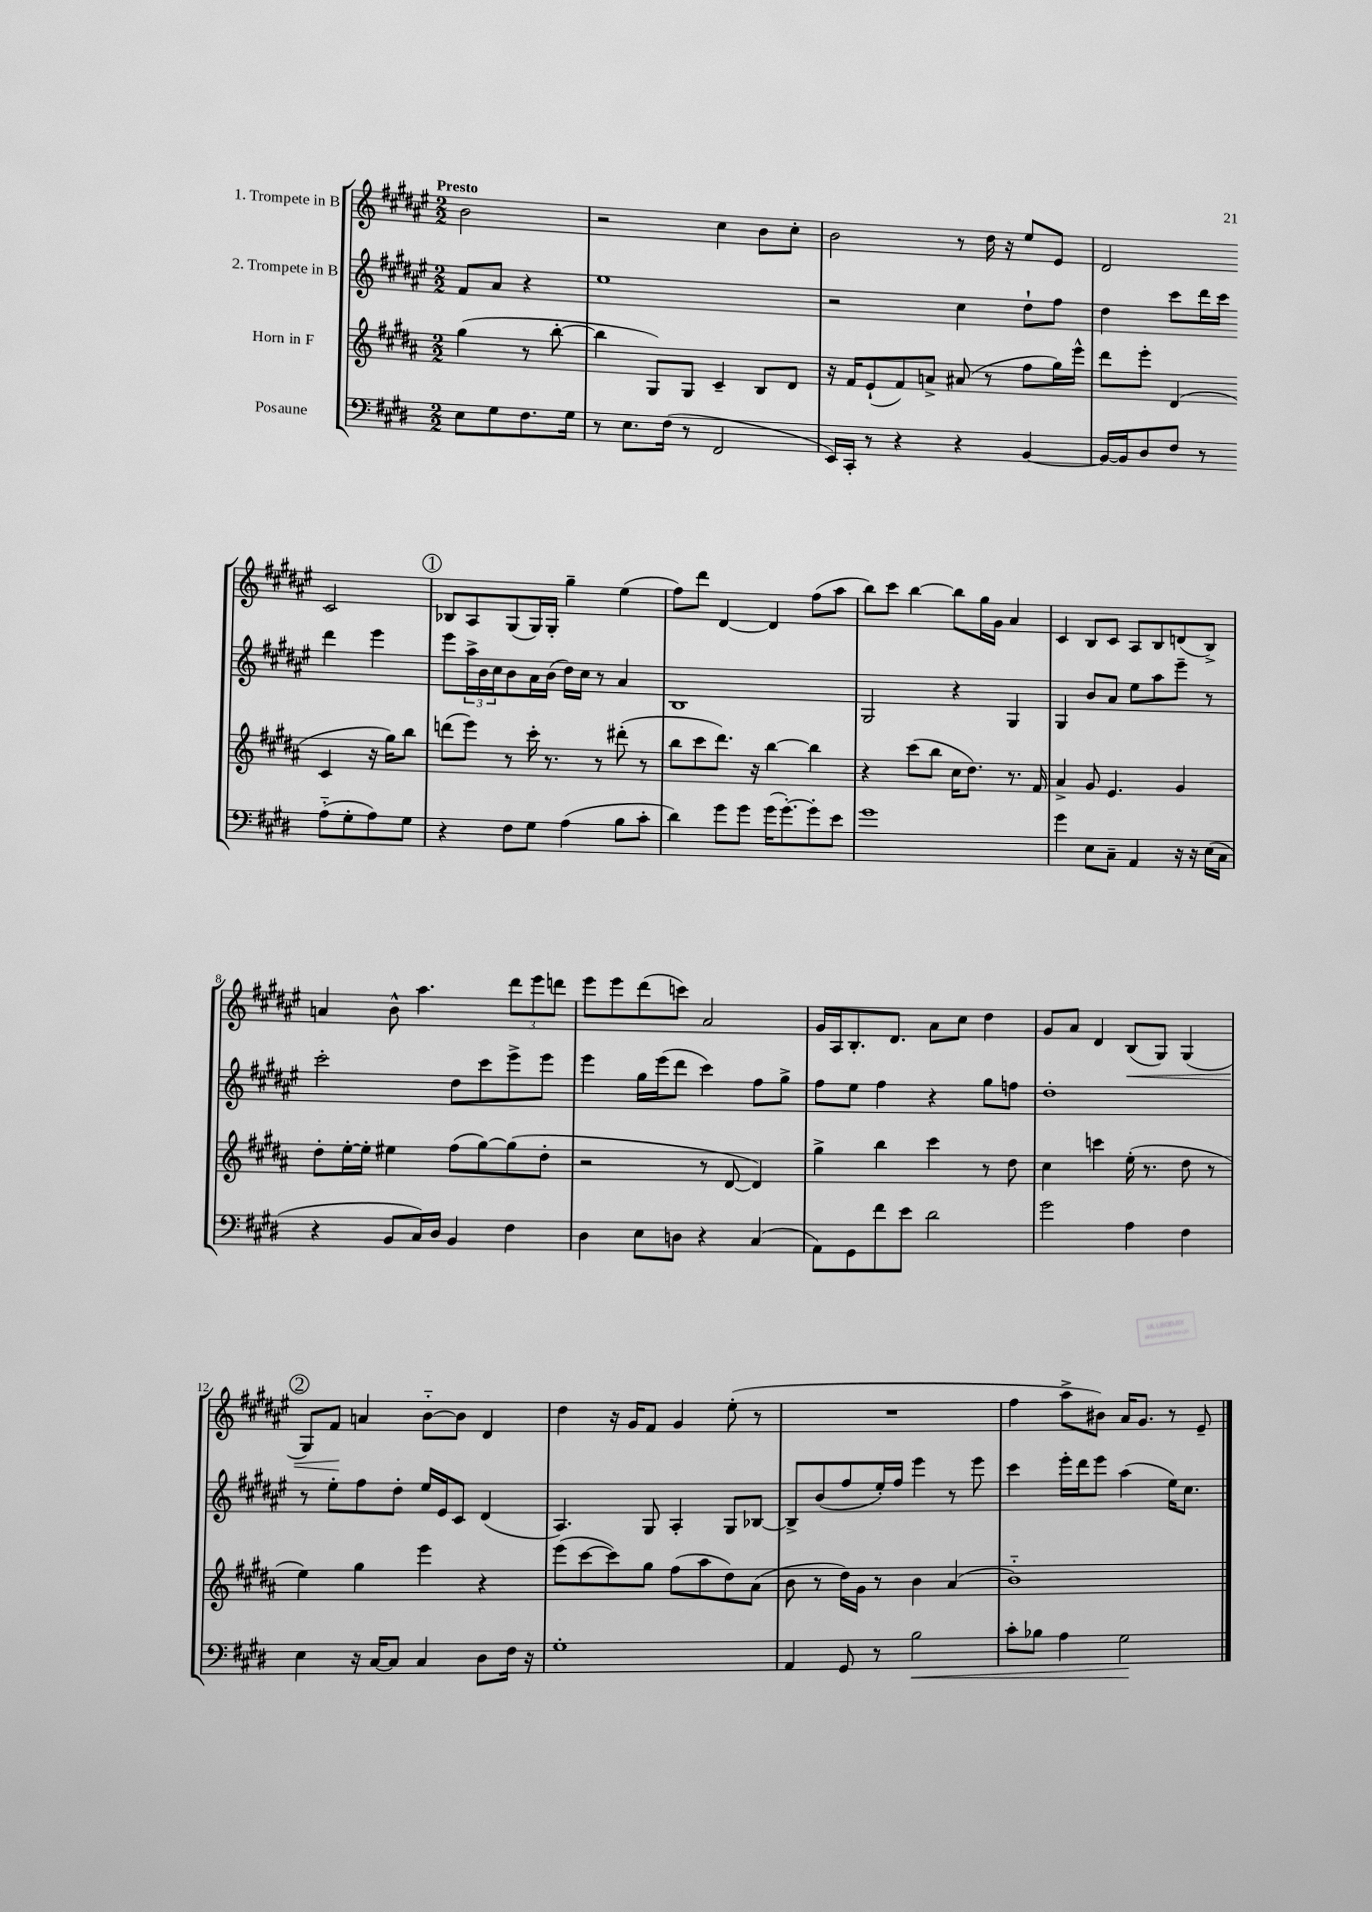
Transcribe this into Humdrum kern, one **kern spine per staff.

**kern	**kern	**kern	**kern
*staff4	*staff3	*staff2	*staff1
*clefF4	*clefG2	*clefG2	*clefG2
*k[f#c#g#d#]	*k[f#c#g#d#a#]	*k[f#c#g#d#a#e#]	*k[f#c#g#d#a#e#]
*M2/2	*M2/2	*M2/2	*M2/2
8E	(4gg#	8f#	2b
8G#	.	8a#	.
8.F#	8r	4r	.
.	[8bb'	.	.
16G#	.	.	.
=	=	=	=
8r	4bb]	1ee#	2r
8.E	.	.	.
.	8G#)	.	.
(16F#	.	.	.
8r	8G#	.	.
2FF#	4c#~	.	4cc#
.	8B	.	8b
.	8d#	.	8cc#'
=	=	=	=
16EE)	16r	2r	2b
16CC#'	16f#	.	.
8r	(8e`	.	.
4r	8f#)	.	.
.	8a^	.	.
4r	(8a#	4cc#	8r
.	8r	.	16dd#
.	.	.	16r
[4BB	8ff#	8dd#`	8ee#
.	16gg#)	8ff#	8e#
.	16eee^^	.	.
=	=	=	=
16BB_	8ddd#	4dd#	2d#
16BB]	.	.	.
8D#	8eee'	.	.
8F#	(4d#	8ccc#	.
8r	.	16ddd#	.
.	.	16ccc#	.
(8A'~	4c#	4ddd#	2c#
8G#'	.	.	.
8A)	16r	4eee#	.
.	16gg#)	.	.
8G#	8bb	.	.
=	=	=	=
4r	(8ddd	8eee#	8B-
.	8eee)	24aa#^	8A#
.	.	24b	.
.	.	24cc#	.
8F#	8r	8b	(8G#
8G#	16ccc#'	16a#	16G#)
.	8.r	(16b	16G#'
(4A	.	16dd#)	4gg#~
.	.	16cc#	.
.	8r	8r	.
8B	(8ddd#'	4a#	(4ee#
8c#'	8r	.	.
=	=	=	=
4d#)	8bb	1B	8ff#)
.	8ccc#	.	8ddd#
8g#	8.ddd#)	.	[4d#
8g#	.	.	.
.	16r	.	.
(16g#	[4bb	.	4d#]
[8.g#')	.	.	.
8g#']	4bb]	.	(8ff#
8e	.	.	8aa#
=	=	=	=
1g#	4r	2G#	8bb)
.	.	.	8ccc#
.	(8ccc#	.	[4bb
.	8bb	.	.
.	16cc#	4r	8bb]
.	8.dd#)	.	.
.	.	.	16gg#
.	.	.	16g#
.	8.r	4G#	4a#
.	16f#	.	.
=	=	=	=
4g#	4a#^	4G#	4c#
8E	8g#	8b	8B
8C#~	4.e	8a#	8c#
4AA	.	8ee#	8A#
.	.	8aa#	8B
16r	4g#	8eee#~	(8d
16r	.	.	.
(16E	.	8r	8B^)
16C#	.	.	.
=	=	=	=
4r	8dd#'	2ccc#'	4a
.	[16ee'	.	.
.	16ee']	.	.
8BB	4ee#	.	8b^^
16C#)	.	.	4.aa#
16D#	.	.	.
4BB	(8ff#	8dd#	.
.	[8gg#)	8ccc#	.
4F#	(8gg#]	8eee#^	12ddd#
.	.	.	12eee#
.	8dd#'	8eee#	.
.	.	.	12ddd
=	=	=	=
4D#	2r	4eee#	8eee#
.	.	.	8eee#
8E	.	16gg#	(8ddd#
.	.	(16eee#	.
8D	.	8ddd#	8ccc)
4r	8r	4ccc#)	2a#
.	[8d#	.	.
(4C#	4d#])	8ff#	.
.	.	8gg#^	.
=	=	=	=
8AA)	4gg#^	8ff#	16g#
.	.	.	16A#
8GG#	.	8ee#	8.B'
8f#	4bb	4ff#	.
.	.	.	8.d#
8e	.	.	.
2d#	4ccc#	4r	8a#
.	.	.	8cc#
.	8r	8gg#	4dd#
.	8dd#	8ff	.
=	=	=	=
2g#	4cc#	1dd#'	8g#
.	.	.	8a#
.	4ccc	.	4d#
4A	(16ee'	.	(8B
.	8.r	.	.
.	.	.	8G#)
4F#	8dd#	.	(4G#
.	8r	.	.
=	=	=	=
4E	4ee)	8r	8G#)
.	.	8ee#'	8f#
16r	4gg#	8ff#	4a
[16C#	.	.	.
8C#]	.	8dd#'	.
4C#	4eee	16ee#	[8b'~
.	.	16e#	.
.	.	8c#	8b]
8D#	4r	(4d#	4d#
16F#	.	.	.
16r	.	.	.
=	=	=	=
1G#'	(8eee	4.A#)	4dd#
.	[8ccc#	.	.
.	8ccc#])	.	16r
.	.	.	16g#
.	8gg#	8G#	8f#
.	(8ff#	4A#'	4g#
.	8aa#	.	.
.	8dd#)	8G#	(8ee#'
.	(8a#	[8B-	8r
=	=	=	=
4AA	8b	8B-^]	1r
.	8r	(8b	.
8GG#	16dd#)	8ff#	.
.	16g#	.	.
8r	8r	16ee#')	.
.	.	16ff#	.
2B	4b	4eee#	.
.	(4a#	8r	.
.	.	8eee#	.
=	=	=	=
8c#'	1b'~)	4ccc#	4ff#
8B-	.	.	.
4A	.	16eee#'	8aa#^
.	.	16ddd#	.
.	.	8eee#	8b#)
2G#	.	(4aa#	16a#
.	.	.	8.g#
.	.	16ee#)	8r
.	.	8.cc#	.
.	.	.	8e#~
==	==	==	==
*-	*-	*-	*-
